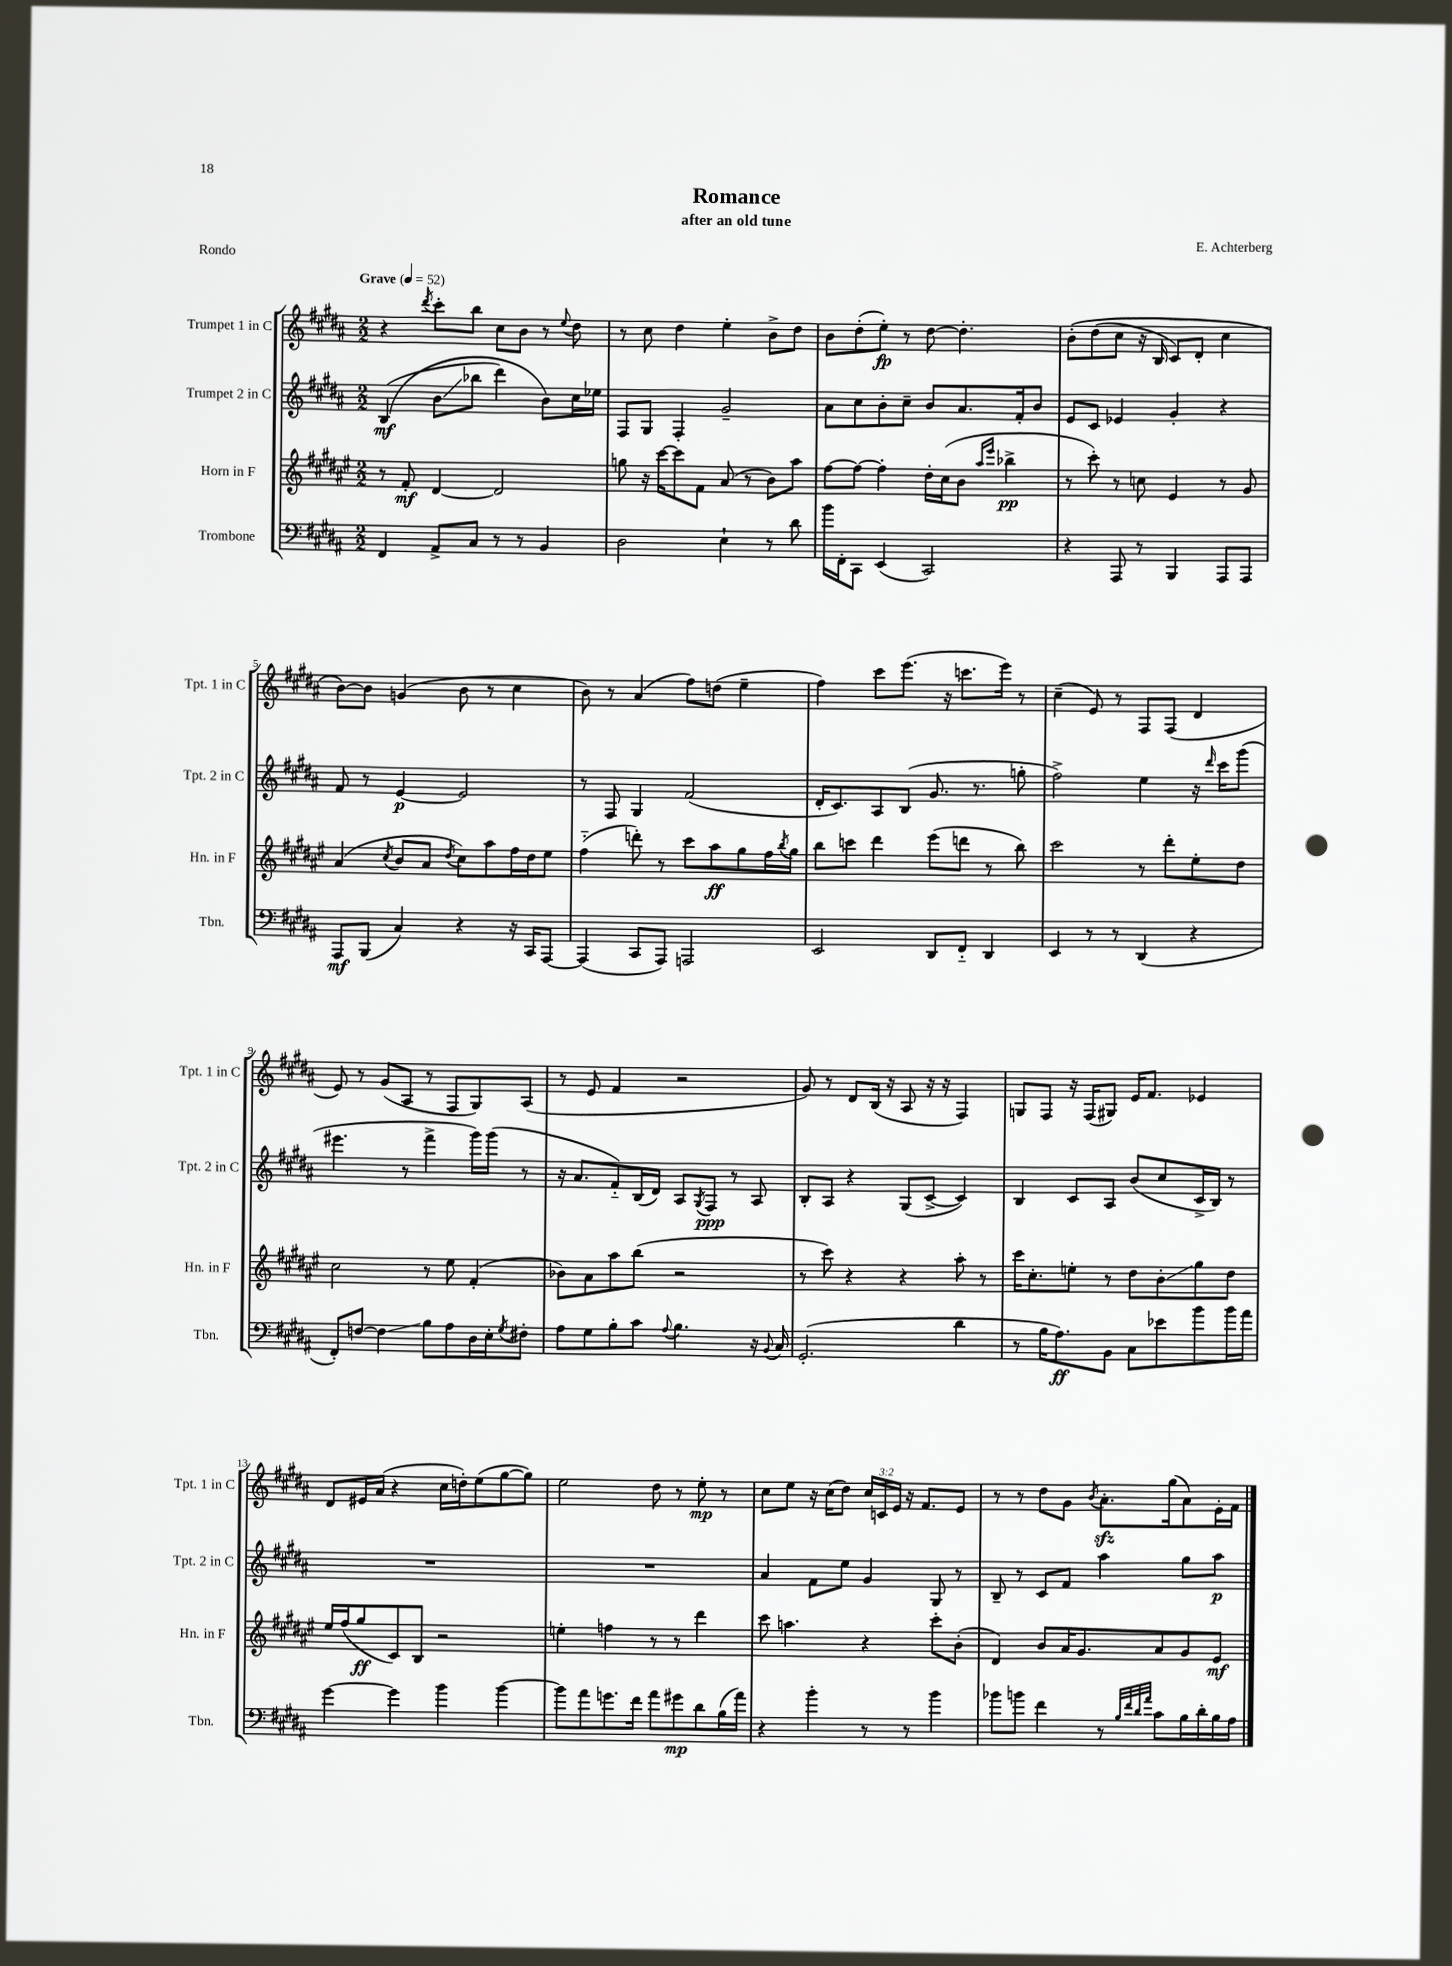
\header { title = "Romance" composer = "E. Achterberg" subtitle = "after an old tune" piece = "Rondo" }
<<
\new StaffGroup <<
\new Staff = "s0" \with { instrumentName = "Trumpet 1 in C" shortInstrumentName = "Tpt. 1 in C" } {
    \clef treble \key b \major \numericTimeSignature \time 2/2 \override Staff.TupletNumber.text = #tuplet-number::calc-fraction-text \tempo "Grave" 4 = 52
    r4 \acciaccatura { dis'''8 } cis'''8-. b''8 cis''8 b'8 r8 \appoggiatura { e''8 } dis''8 |
    r8 cis''8 dis''4 e''4-. b'8-> dis''8 |
    b'8 dis''8-.( e''8-.\fp) r8 dis''8~ dis''4.-. |
    b'8-.\( dis''8( cis''8 r16 b16 cis'8) dis'8-. cis''4 |
    b'8~\) b'8 g'4( b'8 r8 cis''4 |
    b'8) r8 ais'4( fis''8) d''8( e''4-- |
    fis''4) cis'''8 e'''8.( r16 c'''8. e'''16) r8 |
    cis''4--( e'8) r8 fis8 fis8( dis'4 |
    e'8) r8 gis'8( ais8 r8 fis8 gis8) ais8( |
    r8 e'8 fis'4 r2 |
    gis'8) r8 dis'8 b16( r16 ais8 r16 r16 fis4) |
    g8 fis8 r16 fis16( gis8) e'16 fis'8. ees'4 |
    dis'8 eis'16 ais'16( r4 cis''16 d''16-.) e''8( gis''8~ gis''8) |
    e''2 dis''8 r8 e''8-.\mp r8 |
    cis''8 e''8 r16 cis''16( dis''8) \tuplet 3/2 { cis''16 c'16 e'16 } r16 fis'8. e'8 |
    r8 r8 dis''8 gis'8 \acciaccatura { b'8 } ais'8.-.\sfz gis''16( ais'8) e'16-. fis'16 \bar "|." |
}
\new Staff = "s1" \with { instrumentName = "Trumpet 2 in C" shortInstrumentName = "Tpt. 2 in C" } {
    \clef treble \key b \major \numericTimeSignature \time 2/2
    b4\mf(\( b'8\glissando bes''8 dis'''4) b'8\) cis''16 ees''16 |
    fis8 gis8 fis4-. gis'2-- |
    ais'8 cis''8 b'8-. cis''8-- b'8 ais'8. fis'16-. b'8 |
    e'8 cis'8 ees'4 gis'4-. r4 |
    fis'8 r8 e'4~\p e'2 |
    r8 fis8 gis4 fis'2( |
    dis'16-. cis'8.) ais8 b8( gis'8. r8. g''8-. |
    fis''2->) e''4 r16 \grace { dis'''16 } cis'''16 gis'''8( |
    eis'''4. r8 fis'''4-> gis'''16) gis'''16( r8 |
    r16 ais'8. fis'8-_) b16( dis'16) ais8 \acciaccatura { gis8 } fis8\ppp r8 ais8 |
    b8-. ais8 r4 gis8( cis'8~-> cis'4) |
    b4 cis'8 ais8 b'8( cis''8 cis'16-> b16) r8 |
    R1 |
    R1 |
    ais'4 fis'8 e''8 gis'4 gis8 r8 |
    b8-- r8 cis'8 fis'8 ais''4 gis''8 ais''8\p \bar "|." |
}
\new Staff = "s2" \with { instrumentName = "Horn in F" shortInstrumentName = "Hn. in F" } {
    \clef treble \key fis \major \numericTimeSignature \time 2/2
    r8 fis'8-.\mf dis'4~ dis'2 |
    g''8 r16 cis'''16~ cis'''8 fis'8 ais'8( r8 b'8) ais''8 |
    fis''8~ fis''8~ fis''4-. dis''16-. cis''16( b'8 \grace { ais''16 eis'''16 } bes''4->\pp |
    r8 cis'''8-.) r8 c''8 eis'4 r8 gis'8 |
    ais'4( \acciaccatura { cis''8 } b'8 ais'8 \acciaccatura { dis''8 } cis''8) ais''8 fis''16 dis''16 eis''8 |
    fis''4-_( d'''8-.) r8 cis'''8 ais''8\ff gis''8 fis''16 \acciaccatura { b''8 } gis''16 |
    b''8 c'''8 dis'''4 eis'''8( d'''8 r8 b''8) |
    cis'''2 r8 dis'''8-. eis''8-. dis''8 |
    cis''2 r8 eis''8 fis'4-.( |
    bes'8) ais'8 ais''8 b''8( r2 |
    r8 cis'''8) r4 r4 ais''8-. r8 |
    cis'''16 cis''8.-. e''8-. r8 dis''8 b'8-.\glissando gis''8 dis''8 |
    eis''16 fis''16( gis''8\ff cis'8) b8 r2 |
    e''4-. f''4 r8 r8 dis'''4 |
    cis'''8 a''4. r4 cis'''8-. b'8-.( |
    dis'4) b'8 ais'16 gis'8. ais'8 gis'8 eis'8\mf \bar "|." |
}
\new Staff = "s3" \with { instrumentName = "Trombone" shortInstrumentName = "Tbn." } {
    \clef bass \key b \major \numericTimeSignature \time 2/2
    fis,4 ais,8-> cis8 r8 r8 b,4 |
    dis2 e4-! r8 dis'8 |
    b'16 fis,16-. cis,8 e,4( cis,2) |
    r4 ais,,8 r8 b,,4 ais,,8 ais,,8 |
    ais,,8\mf b,,8( cis4) r4 r16 cis,16 ais,,8~ |
    ais,,4( cis,8 ais,,8) a,,2 |
    e,2 dis,8 fis,8-_ dis,4 |
    e,4 r8 r8 dis,4( r4 |
    fis,8-.) f8~ f4\glissando b8 ais8 dis16 e16-. \acciaccatura { gis8 } fis8-. |
    ais8 gis8 b8-. cis'8 \appoggiatura { ais8 } b4. r16 \appoggiatura { b,8 } cis16 |
    gis,2.-.( dis'4 |
    r8 b16 ais8.\ff) b,8 cis8 ees'8 b'8 b'16 ais'16 |
    gis'4~ gis'4 b'4 b'4~ |
    b'8 ais'8 g'8. fis'16 ais'8 gis'8\mp dis'8 b16( ais'16) |
    r4 b'4-. r8 r8 b'4 |
    bes'8 b'8 fis'4 r8 \grace { b32 fis'32 dis'32 ais'32 } cis'8 b16 dis'16-. b16 ais16 \bar "|." |
}
>>
>>
